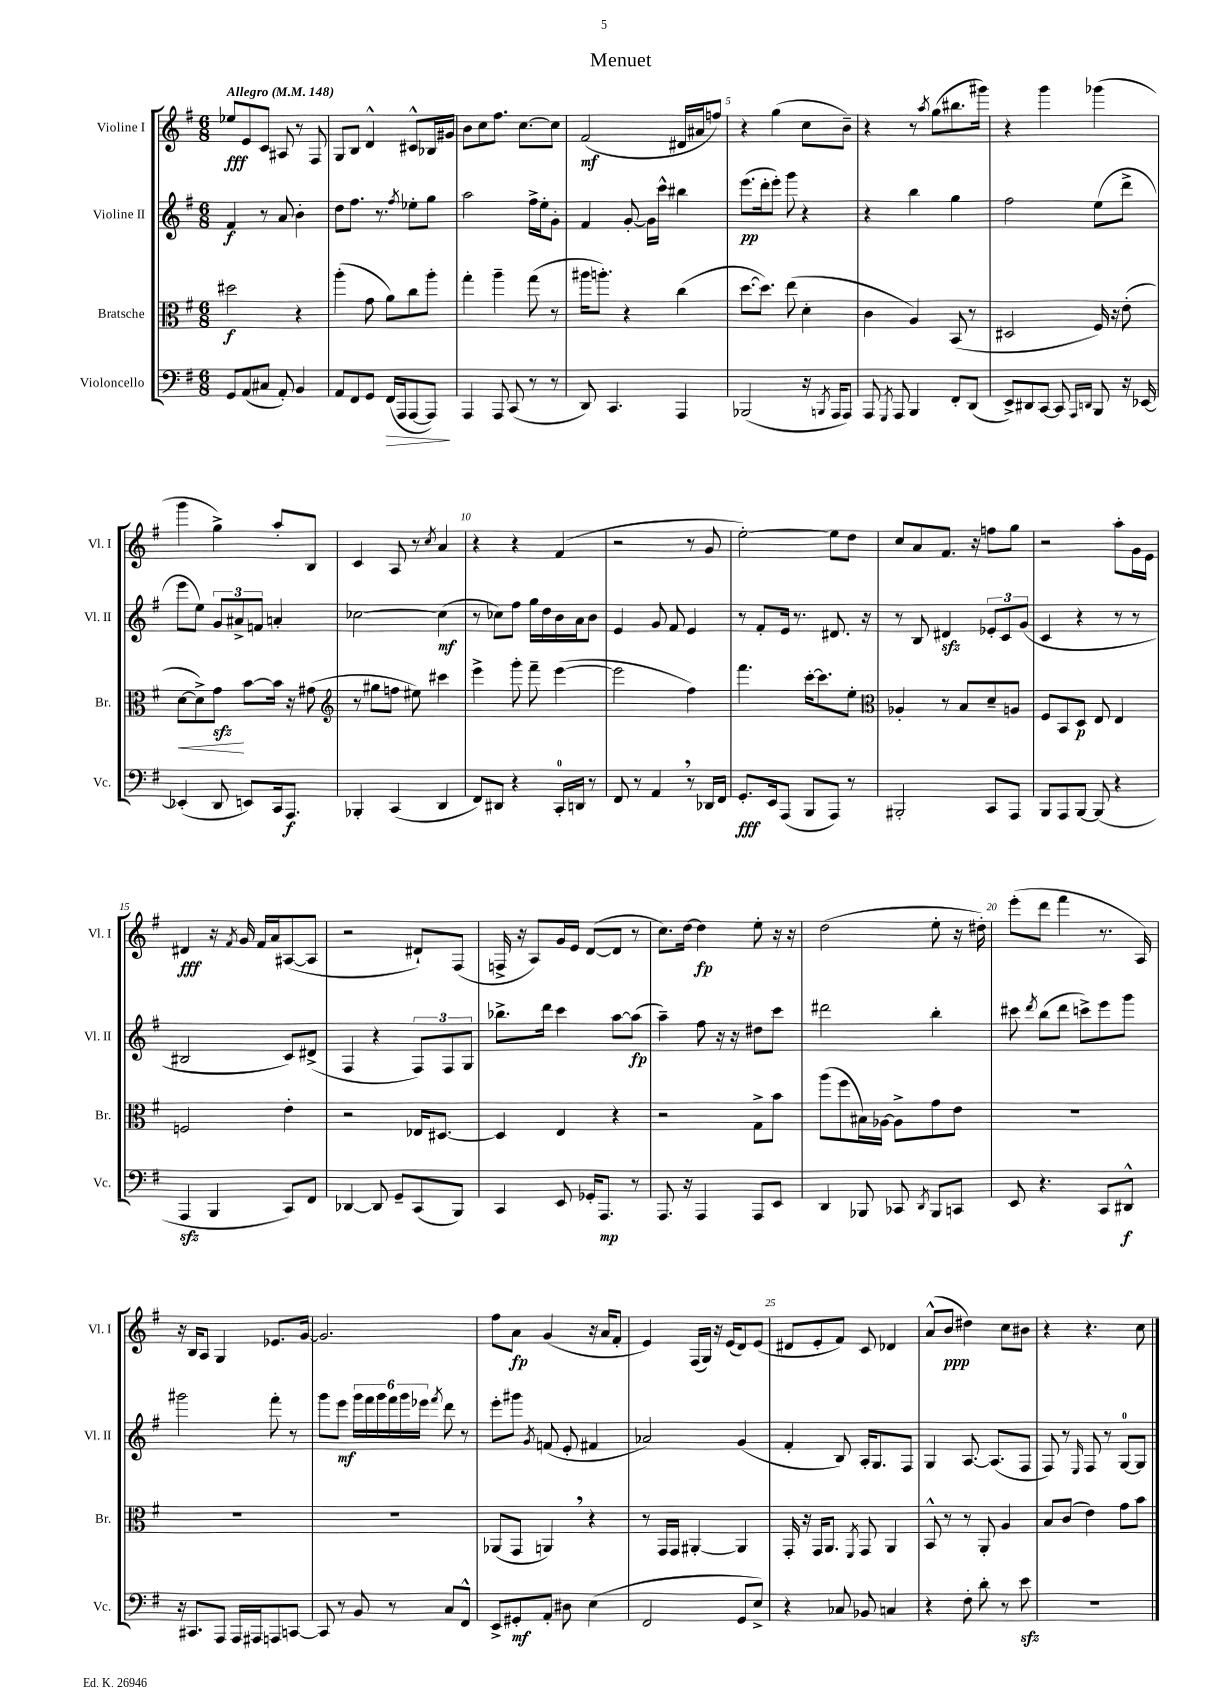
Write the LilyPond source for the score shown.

\header { title = "Menuet" }
<<
\new StaffGroup <<
\new Staff = "s0" \with { instrumentName = "Violine I" shortInstrumentName = "Vl. I" } {
    \clef treble \key g \major \numericTimeSignature \time 6/8 \tempo "Allegro" 4 = 148
    \autoBeamOff ees''8[\fff e'8 c'8] ais8 r8 fis8 |
    g8[ b8] d'4-^ cis'8[-^ bes16 gis'16] |
    b'8[ c''8 fis''8.] c''8.[~ c''8] |
    fis'2\mf( dis'16[ ais'16 f''8]) |
    r4 g''4( c''8[ b'8]--) |
    r4 r8 \acciaccatura { a''8 } g''8[( bis''8. gis'''16]) |
    r4 g'''4 ges'''4( |
    g'''4 g''4->) a''8[-. b8] |
    c'4 a8 r8 \acciaccatura { c''8 } a'4 |
    r4 r4 fis'4( |
    r2 r8 g'8 |
    e''2~-.) e''8[ d''8] |
    c''8[ a'8 fis'8.] r16 f''8[ g''8] |
    r2 a''8[-. g'16 e'16] |
    dis'4\fff r16 \acciaccatura { fis'8 } g'16 fis'16[ a'16 ais8~( ais8] |
    r2 dis'8[-!) fis8]( |
    f16-> r16 a8[) g'16 e'16] d'8[~( d'8] r8 |
    c''8.[) d''16]~ d''4\fp e''8-. r16 r16 |
    d''2( e''8-. r16 dis''16-.) |
    e'''8[-.( d'''8] fis'''4 r8. a16) |
    r16 b16[ a8] g4 ees'8.[ g'16]~ |
    g'2. |
    fis''8[ a'8]\fp g'4( r16 a'16[ fis'8]-. |
    e'4) fis16[( g16]) r16 e'16[( d'8) e'8]( |
    dis'8[ e'8-. fis'8]) c'8 des'4 |
    a'8[-^( b'8]\ppp dis''4) c''8[ bis'8] |
    r4 r4. c''8 \bar "|." |
}
\new Staff = "s1" \with { instrumentName = "Violine II" shortInstrumentName = "Vl. II" } {
    \clef treble \key g \major \numericTimeSignature \time 6/8
    \autoBeamOff fis'4\f r8 a'8 b'4-. |
    d''8[ fis''8.] r8. \acciaccatura { fis''8 } ees''8[-. g''8] |
    a''2 fis''16[-> e''16-. g'8]-. |
    fis'4 g'8~-. g'16[ c'''16]-^ bis''4 |
    e'''8.[\pp( d'''16-. e'''8]-.) g'''8 r4 |
    r4 b''4 g''4 |
    fis''2 e''8[( d'''8]-> |
    e'''8[ e''8]) \tuplet 3/2 { g'8[ ais'8-> f'8] } a'4-. |
    ces''2~ ces''4\mf( |
    r8 ces''8[) fis''8] g''16[ d''16 b'16 a'16 b'8] |
    e'4 g'8 fis'8 e'4 |
    r8 fis'8[-. e'16] r8. dis'8. r16 |
    r8 b8 dis'4\sfz \tuplet 3/2 { ees'8[-. c'8 g'8]( } |
    c'4 r4 r8 r8 |
    bis2 c'8[) dis'8]->( |
    fis4 r4 \tuplet 3/2 { fis8[) fis8 g8] } |
    bes''8.[-> d'''16] c'''4 a''8[~ a''8]\fp( |
    a''4--) fis''8 r16 r16 dis''8[ c'''8] |
    dis'''2 b''4-. |
    cis'''8 \acciaccatura { d'''8 } b''8[( d'''8] c'''8[->) e'''8 g'''8] |
    gis'''2 fis'''8-. r8 |
    g'''8[ e'''8]\mf \tuplet 6/4 { g'''16[ fis'''16 g'''16 fis'''16 g'''16 ees'''16] } \acciaccatura { fis'''8 } d'''8 r8 |
    e'''8[-. gis'''8] \acciaccatura { g'8 } f'8( e'8-. fis'4 |
    aes'2) g'4( |
    fis'4-. b8) a16[-. g8. fis8] |
    g4 a8.~ a8.[( fis8] |
    fis8) r8 \grace { e16 } fis8 r8 g8[-0~ g8] \bar "|." |
}
\new Staff = "s2" \with { instrumentName = "Bratsche" shortInstrumentName = "Br." } {
    \clef alto \key g \major \numericTimeSignature \time 6/8
    \autoBeamOff dis''2\f r4 |
    a''4-.( g'8 a'8[) c''8 a''8]-. |
    g''4-. a''4-- g''8( r8 |
    ais''16[ a''8.]-.) r4 c''4( |
    d''8.[~ d''8.]) e''8( d'4-. |
    c'4 a4) b,8( r8 |
    dis2 fis16) r16 e'8-.( |
    d'8[~\< d'8->) g'8]\sfz\! b'8[~ b'16] r16 gis'8( |
    \clef treble r8 gis''8[ f''8] eis''8) cis'''4 |
    e'''4-> g'''8-. fis'''8-- e'''4~( |
    e'''2 fis''4) |
    fis'''4. c'''16[~-. c'''8. e''8]-. |
    \clef alto aes4-. r8 b8[ d'8-- a8] |
    fis8[ b,8 d8]\p e8 e4 |
    f2 e'4-. |
    r2 ees16[ dis8.]~ |
    dis4 e4 r4 |
    r2 g8[-> b'8] |
    a''8[( fis''8 bis16) aes16]~ aes8[-> g'8 e'8] |
    R2. |
    R2. |
    R2. |
    aes,8[( g,8] a,4) \breathe r4 |
    r8 g,16[ g,16] ais,4~-. ais,4 |
    g,16-. r16 g,16[ a,8.] \acciaccatura { fis,8 } g,8 a,4 |
    b,8-^ r8 r8 a,8-. a4 |
    b8[ c'8]( e'4) g'8[ b'8] \bar "|." |
}
\new Staff = "s3" \with { instrumentName = "Violoncello" shortInstrumentName = "Vc." } {
    \clef bass \key g \major \numericTimeSignature \time 6/8
    \autoBeamOff g,8[ a,8( cis8] a,8-.) b,4 |
    a,8[ fis,8 g,8] fis,16[\>( a,,16 a,,8~ a,,8]\!) |
    a,,4 a,,8 c,8( r8 r8 |
    d,8) c,4. a,,4 |
    bes,,2( r16 \acciaccatura { b,,8 } a,,16[ a,,8]) |
    a,,8 \acciaccatura { g,,8 } a,,8 b,,4 fis,8[-. d,8]( |
    e,8[->) dis,8 c,8]~ c,8 \grace { a,,16[ d,16] } b,,8 r16 ees,16~ |
    ees,4-.( d,8 e,8[) c,16 a,,8.]\f |
    bes,,4-. c,4( d,4 |
    fis,8[) dis,8] r4 c,16[-0-. d,16] r8 |
    fis,8 r8 a,4 \breathe r8 des,16[ fis,16] |
    g,8.[-.\fff e,16 a,,8]( b,,8[ a,,8]) r8 |
    bis,,2-. c,8[ a,,8] |
    b,,8[ a,,8 b,,8]~ b,,8( r4 |
    a,,4\sfz b,,4 c,8[) fis,8] |
    des,4~ des,8 g,8[-- c,8( b,,8]) |
    c,4 e,8 ges,16[-. a,,8.]\mp r8 |
    a,,8. r16 a,,4 a,,8[ e,8] |
    d,4 bes,,8 ces,8 \acciaccatura { d,8 } bes,,8[ c,8] |
    e,8 r4. c,8[ dis,8]-^\f |
    r16 cis,8.[ a,,8] a,,16[ ais,,16 a,,8 c,8]~ |
    c,8 r8 b,8 r8 c8[ fis,8]-^ |
    e,8[-> gis,8-.\mf a,8]-. dis8 e4( |
    fis,2 g,8[ e8]->) |
    r4 ces8 bes,8 c4 |
    r4 fis8-. d'8-. r8 e'8\sfz |
    R2. \bar "|." |
}
>>
>>
\layout { \context { \Score \override BarNumber.break-visibility = ##(#f #t #t) barNumberVisibility = #(every-nth-bar-number-visible 5) } }
